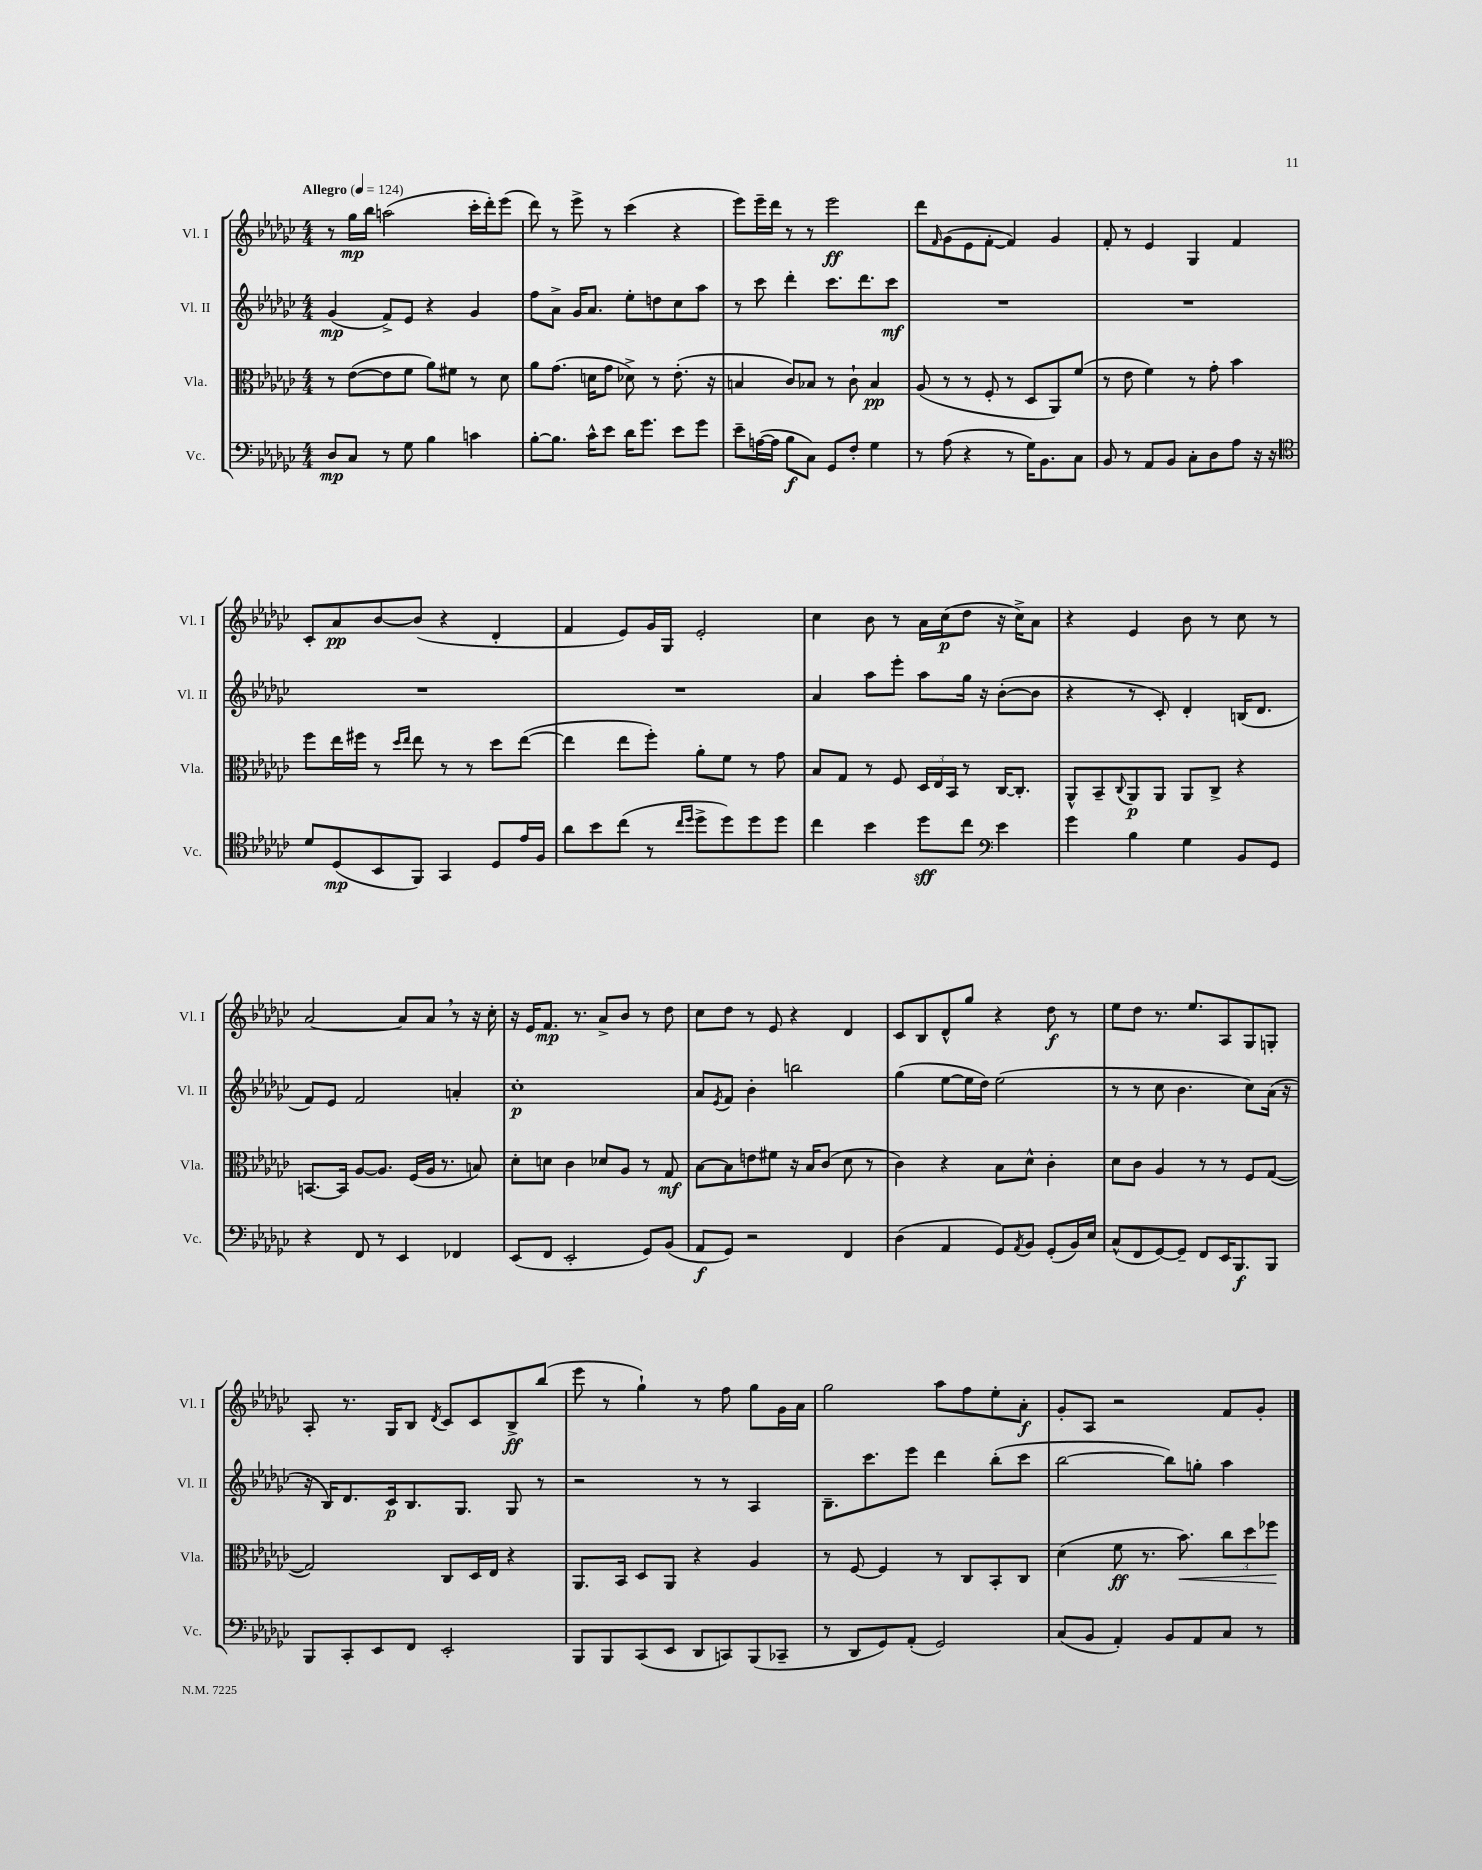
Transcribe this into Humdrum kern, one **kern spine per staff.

**kern	**kern	**kern	**kern
*staff4	*staff3	*staff2	*staff1
*clefF4	*clefC3	*clefG2	*clefG2
*k[b-e-a-d-g-c-]	*k[b-e-a-d-g-c-]	*k[b-e-a-d-g-c-]	*k[b-e-a-d-g-c-]
*M4/4	*M4/4	*M4/4	*M4/4
*MM124	*MM124	*MM124	*MM124
8D-	8r	(4g-	8r
8C-	([8e-	.	16gg-
.	.	.	16bb-
8r	8e-]	8f^)	(2aa
8G-	8f	8e-	.
4B-	8a-)	4r	.
.	8f#	.	.
4c	8r	4g-	16ccc-'
.	.	.	16ddd-')
.	8d-	.	(8eee-
=	=	=	=
[8B-'	8a-	8ff	8ddd-)
8.B-]	(8.g-	8a-^	8r
.	.	16g-	8eee-^
16c-^^	16d	8.a-	.
8e-	8g-	.	8r
16d-	8d-^)	8ee-'	(4ccc-
8.g-	.	.	.
.	8r	8dd	.
8e-	(8.e-'	8cc-	4r
8g-	.	8aa-	.
.	16r	.	.
=	=	=	=
8e-~	4B	8r	8eee-)
([16A	.	8ccc-	16eee-~
16A]	.	.	16ddd-
8B-	8c-)	4ddd-'	8r
8C-)	8B-	.	8r
8GG-	8r	8.ccc-	2eee-
8F'	8c-`	.	.
.	.	8.ddd-	.
4G-	4B-	.	.
.	.	8ccc-	.
=	=	=	=
8r	(8A-	1r	8ddd-
.	.	.	16qqf
(8A-	8r	.	(8g-
4r	8r	.	8e-
.	8F'	.	[8f'
8r	8r	.	4f])
16G-)	8D-	.	.
8.BB-	.	.	.
.	8AA-)	.	4g-
8C-	(8f	.	.
=	=	=	=
8BB-	8r	1r	8f'
8r	8e-	.	8r
8AA-	4f)	.	4e-
8BB-	.	.	.
8C-'	8r	.	4G-
8D-	8g-'	.	.
8A-	4b-	.	4f
16r	.	.	.
16r	.	.	.
=	=	=	=
*clefC4	*	*	*
8d-	8ff	1r	8c-'
(8D-	16ee-	.	8a-
.	16ff#	.	.
8BB-	8r	.	[8b-
.	16qqdd-	.	.
.	16qqee-	.	.
8FF)	8ee-	.	(8b-]
4GG-	8r	.	4r
.	8r	.	.
8D-	8dd-	.	4d-'
16e-	([8ee-	.	.
16F	.	.	.
=	=	=	=
8a-	4ee-]	1r	4f
8b-	.	.	.
(8cc-	8ee-	.	8e-)
8r	8ff')	.	16g-
.	.	.	16G-
16qqcc-	.	.	.
16qqdd-	.	.	.
8dd-^	8a-'	.	2e-'
8dd-)	8f	.	.
8dd-	8r	.	.
8dd-	8g-	.	.
=	=	=	=
4cc-	8B-	4a-	4cc-
.	8G-	.	.
4b-	8r	8aa-	8b-
.	8F	8eee-'	8r
8dd-	24D-	8aa-	16a-
.	24E-	.	.
.	.	.	(16cc-
.	24BB-	.	.
8cc-	8r	16gg-	8dd-
.	.	16r	.
*clefF4	*	*	*
4e-	[16C-	([8b-'	16r
.	8.C-']	.	16cc-^)
.	.	8b-]	8a-
=	=	=	=
4g-	8AA-^^	4r	4r
.	8BB-~	.	.
.	8qqC-	.	.
4B-	8AA-	8r	4e-
.	8AA-	8c-')	.
4G-	8AA-	4d-'	8b-
.	8C-^	.	8r
8BB-	4r	(16B	8cc-
.	.	8.d-	.
8GG-	.	.	8r
=	=	=	=
4r	[8.BB	8f)	[2a-
.	.	8e-	.
.	16BB]	.	.
8FF	[8A-	2f	.
8r	8.A-]	.	.
4EE-	.	.	8a-]
.	(16F	.	.
.	16A-	.	8a-
.	8.r	.	.
4FF-	.	4a'	8r
.	8B)	.	16r
.	.	.	16cc-'
=	=	=	=
(8EE-	8d-'	1cc-'	16r
.	.	.	16e-
8FF	8d	.	8.f
2EE-'	4c-	.	.
.	.	.	8.r
.	8d-	.	8a-^
.	8A-	.	8b-
8GG-)	8r	.	8r
(8BB-	8G-	.	8dd-
=	=	=	=
8AA-	[8B-	8a-	8cc-
.	.	8qe-	.
8GG-)	8B-]	8f	8dd-
2r	8e	4b-'	8r
.	8f#	.	8e-
.	16r	2bb	4r
.	16B-	.	.
.	(8c-	.	.
4FF	8d-	.	4d-
.	8r	.	.
=	=	=	=
(4D-	4c-)	(4gg-	8c-
.	.	.	8B-
4AA-	4r	[8ee-	8d-^^
.	.	16ee-]	8gg-
.	.	16dd-)	.
8GG-)	8B-	(2ee-	4r
8qAA-	.	.	.
8BB-	8d-^^	.	.
(8GG-'	4c-'	.	8dd-
16BB-)	.	.	8r
16E-	.	.	.
=	=	=	=
(8C-^^	8d-	8r	8ee-
8FF	8c-	8r	8dd-
[8GG-)	4A-	8cc-	8.r
8GG-~]	.	4.b-	.
.	.	.	8.ee-
8FF	8r	.	.
16EE-	8r	.	8A-
8.BBB-	.	.	.
.	8F	8cc-)	8G-
8BBB-	([8G-	(16a-	8G'
.	.	16r	.
=	=	=	=
8BBB-	2G-])	16r	8A-'
.	.	16B-)	.
8CC-'	.	8.d-	8.r
8EE-	.	.	.
.	.	16c-	16G-
8FF	.	8.B-	8B-
.	.	.	8qd-
2EE-'	8C-	.	8c-
.	.	8.G-	.
.	16D-	.	8c-
.	16E-	.	.
.	4r	8G-	8B-^
.	.	8r	(8bb-
=	=	=	=
8BBB-	8.AA-	2r	8eee-
8BBB-	.	.	8r
.	16BB-	.	.
(8CC-	8D-	.	4gg-`)
8EE-	8AA-	.	.
8DD-	4r	8r	8r
8CC)	.	8r	8ff
(8BBB-	4A-	4A-	8gg-
8CC-~	.	.	16g-
.	.	.	16a-
=	=	=	=
8r	8r	8.B-~	2gg-
8DD-	[8F	.	.
.	.	8.ccc-	.
8GG-)	4F]	.	.
(8AA-'	.	8eee-	.
2GG-)	8r	4ddd-	8aa-
.	8C-	.	8ff
.	8BB-'	(8bb-'	8ee-'
.	8C-	8ccc-	8a-'
=	=	=	=
(8C-	(4d-	[2bb-	8g-'
8BB-	.	.	8A-
4AA-')	8f	.	2r
.	8.r	.	.
8BB-	.	8bb-])	.
.	8.b-)	.	.
8AA-	.	8gg'	.
8C-	12cc-	4aa-	8f
.	12dd-	.	.
8r	.	.	8g-'
.	12ff-	.	.
==	==	==	==
*-	*-	*-	*-
